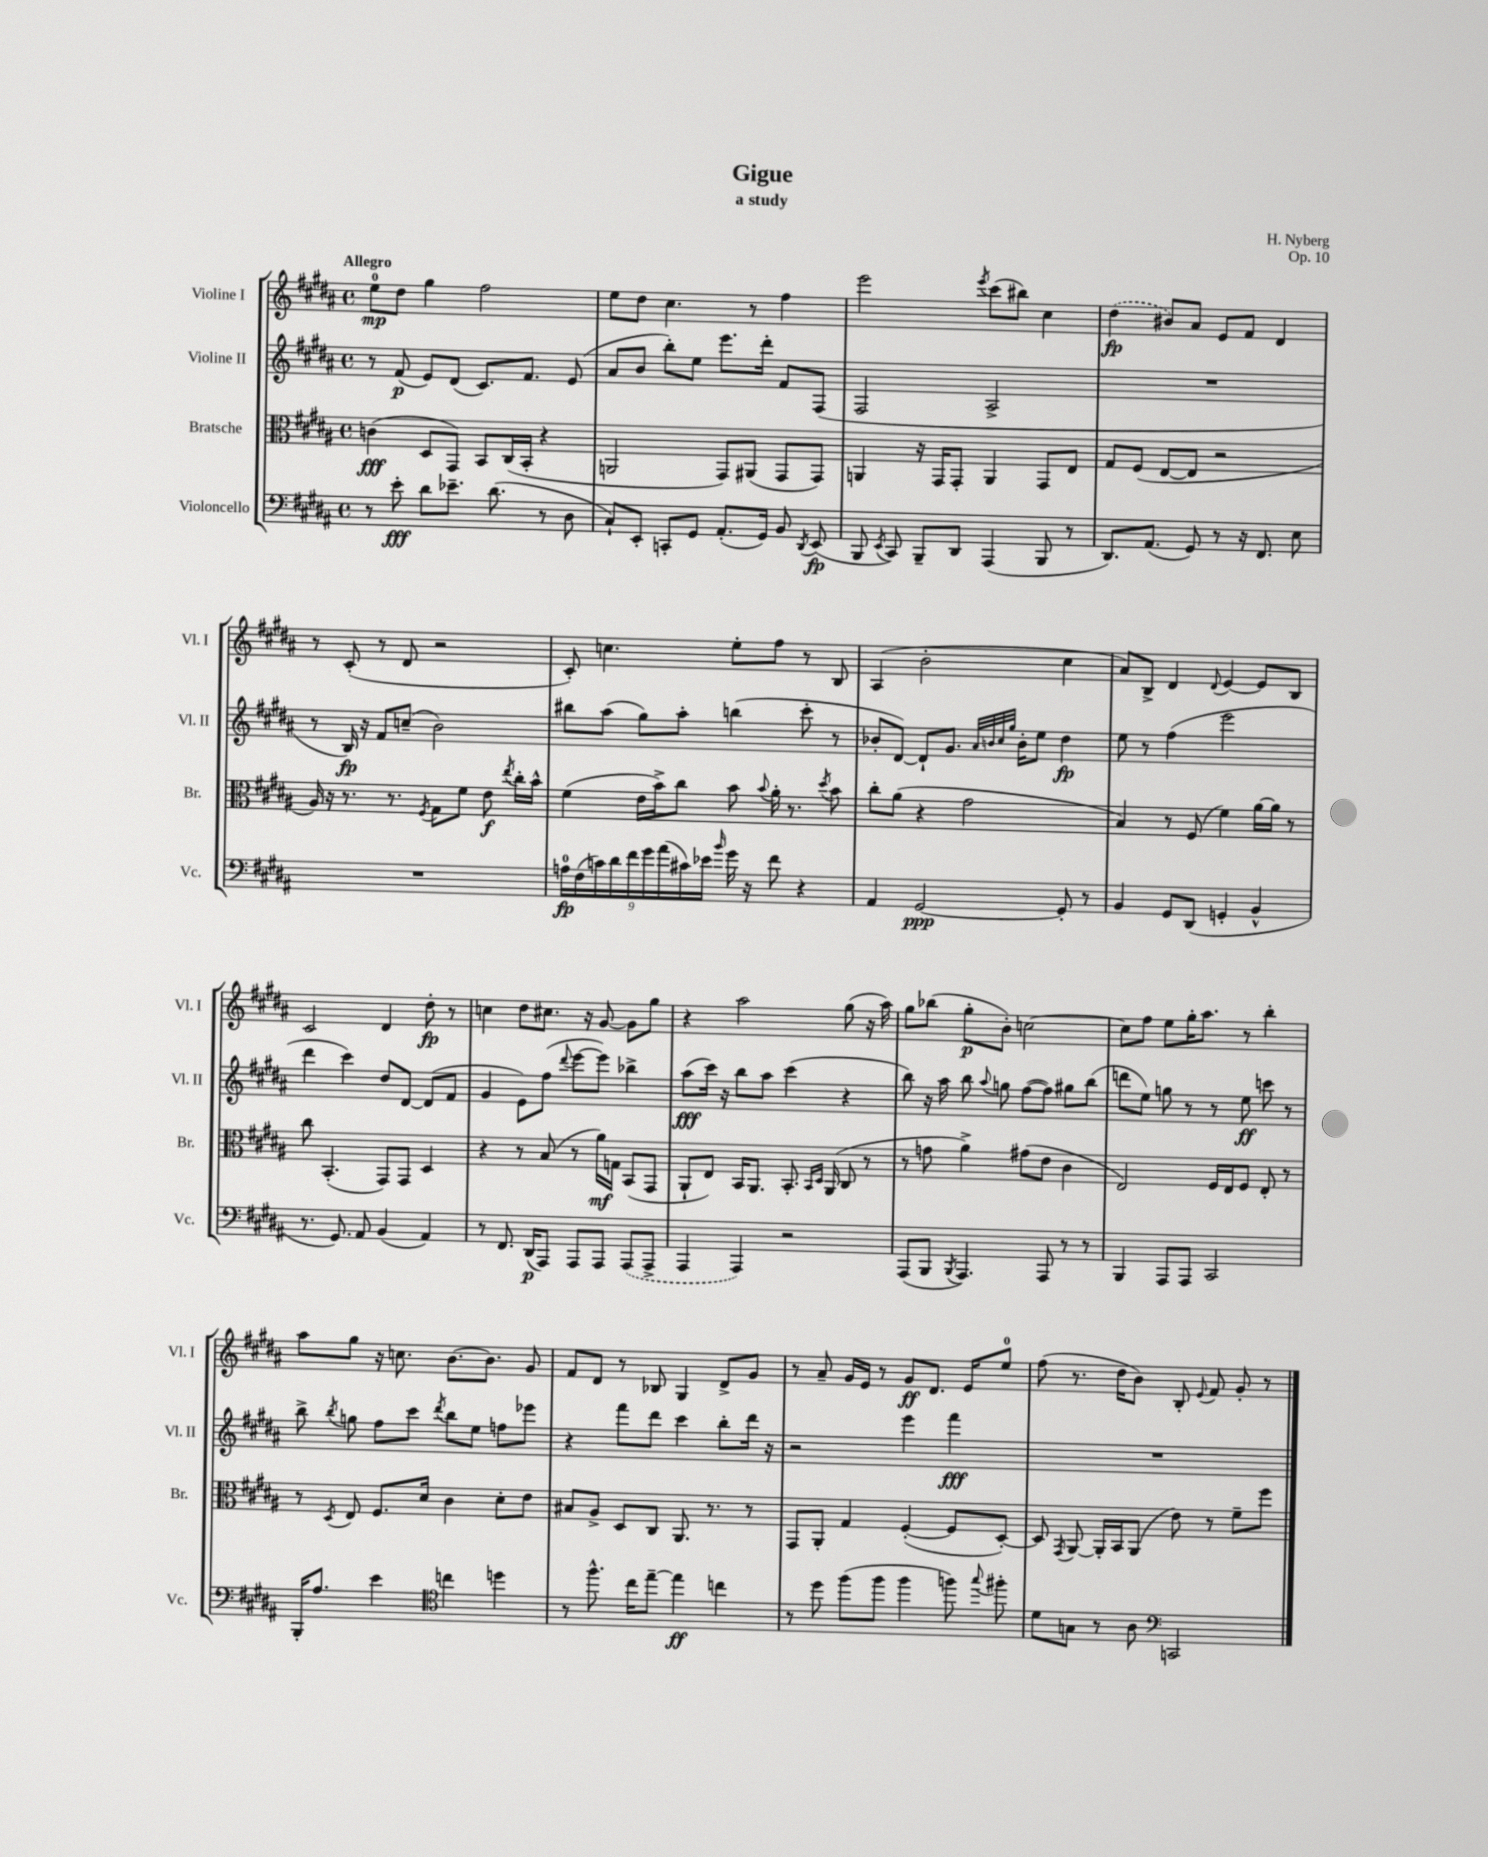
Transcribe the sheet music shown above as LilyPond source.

\header { title = "Gigue" composer = "H. Nyberg" subtitle = "a study" opus = "Op. 10" }
<<
\new StaffGroup <<
\new Staff = "s0" \with { instrumentName = "Violine I" shortInstrumentName = "Vl. I" } {
    \clef treble \key b \major \defaultTimeSignature \time 4/4 \tempo "Allegro"
    \autoBeamOff e''8[-0\mp dis''8] gis''4 fis''2 |
    e''8[ dis''8] cis''4. r8 fis''4 |
    e'''2 \acciaccatura { e'''8 } cis'''8[( bis''8]) cis''4 |
    \once \slurDashed dis''4\fp( bis'8[) ais'8] e'8[ fis'8] dis'4 |
    r8 cis'8-.( r8 dis'8 r2 |
    cis'8-.) c''4. e''8[-. fis''8] r8 b8 |
    ais4( b'2-. cis''4 |
    ais'8[) b8]-> dis'4 \appoggiatura { dis'8 } e'4~ e'8[ b8] |
    cis'2 dis'4 dis''8-.\fp r8 |
    c''4 dis''8[ cis''8.] r16 gis'8~ gis'8[ gis''8] |
    r4 ais''2 gis''8( r16 ais''16) |
    gis''8[ bes''8]( gis''8[-.\p b'8]-.) c''2~ |
    c''8[ fis''8] e''8[ gis''16-. ais''8.] r8 b''4-. |
    ais''8[ gis''8] r16 c''8. b'8.[~ b'8.] gis'8 |
    fis'8[ dis'8] r8 bes8 gis4 dis'8[-> gis'8] |
    r8 ais'8-- gis'16[ e'16] r8 gis'8[\ff dis'8.] e'16[ e''8]-0 |
    fis''8( r8. dis''16[ b'8]) b8-. \appoggiatura { e'8 } fis'8 gis'8-. r8 \bar "|." |
}
\new Staff = "s1" \with { instrumentName = "Violine II" shortInstrumentName = "Vl. II" } {
    \clef treble \key b \major \defaultTimeSignature \time 4/4
    \autoBeamOff r8 fis'8\p( e'8[) dis'8]( cis'8.[) fis'8.] e'8( |
    ais'8[ b'8] b''8[-.) e''8] e'''8.[ dis'''16]-. fis'8[ fis8]( |
    fis2 ais2-> |
    R1 |
    r8 b16\fp) r16 fis'8[ c''8]--( b'2) |
    bis''8[ ais''8]( gis''8[) ais''8]-. b''4( cis'''8-. r8 |
    bes'8[-. dis'8]~) dis'8[-! gis'8.] \grace { ais'32[ b'32 cis''32 gis''32] } b'16[-. e''8] dis''4\fp |
    e''8 r8 fis''4( e'''2 |
    dis'''4 cis'''4) dis''8[ dis'8]~ dis'8[( fis'8] |
    gis'4 e'8[) fis''8]( \appoggiatura { dis'''8 } e'''8[~ e'''8]) bes''4-> |
    ais''8[\fff( cis'''16]) r16 b''8[ ais''8] cis'''4( r4 |
    b''8) r16 ais''16 b''8 \appoggiatura { ais''8 } g''8 fis''8[~( fis''8]) gis''8[ b''8]( |
    d'''8[ e''8]) g''8 r8 r8 e''8\ff c'''8 r8 |
    b''8-> \acciaccatura { b''8 } g''8 fis''8[ cis'''8] \acciaccatura { dis'''8 } b''8[ e''8] f''8[ ees'''8] |
    r4 fis'''8[ dis'''8] cis'''4 b''8[-. dis'''16] r16 |
    r2 e'''4 fis'''4\fff |
    R1 \bar "|." |
}
\new Staff = "s2" \with { instrumentName = "Bratsche" shortInstrumentName = "Br." } {
    \clef alto \key b \major \defaultTimeSignature \time 4/4
    \autoBeamOff c'4\fff( dis8[ gis,8]) b,8[ cis16( b,16]-. r4 |
    a,2 gis,8[) ais,8]( gis,8[ gis,8]) |
    a,4 r16 gis,16[ gis,8]-. a,4 gis,8[ e8] |
    gis8[ fis8]( e8[~ e8] r2 |
    ais16) r16 r8. r8. \acciaccatura { fis8 } gis8[ fis'8] e'8\f \acciaccatura { e''8 } cis''16[-. b'16]-^ |
    fis'4( e'16[ b'16->) cis''8] b'8 \appoggiatura { b'8 } ais'16-. r8. \acciaccatura { dis''8 } b'8 |
    cis''8[-. ais'8]( r4 gis'2 |
    b4) r8 fis8( fis'4) ais'16[~ ais'16] r8 |
    cis''8 b,4.-.( gis,8[) gis,8] dis4 |
    r4 r8 b8( r8 ais'16[\mf) g16] b,8[( gis,8] |
    ais,8[-! e8]) b,16[ ais,8.] b,8.-. \grace { b,16[ dis16] } ais,16( cis8 r8 |
    r8 g'8 ais'4->) gis'8[( e'8] cis'4 |
    e2) fis16[ e16 fis8] e8-. r8 |
    r8 \acciaccatura { dis8 } e8 fis8.[ dis'16] cis'4 dis'8[-. e'8] |
    bis8[ ais8]-> dis8[ cis8] ais,8. r8. r8 |
    gis,8[ ais,8]-. gis4 fis4~-.( fis8[ dis8]~-.) |
    dis8 \acciaccatura { gis,8 } ais,8~ ais,16[-. b,16 ais,8]( e'8) r8 fis'8[-- fis''8] \bar "|." |
}
\new Staff = "s3" \with { instrumentName = "Violoncello" shortInstrumentName = "Vc." } {
    \clef bass \key b \major \defaultTimeSignature \time 4/4
    \autoBeamOff r8 e'8-.\fff dis'8[ ees'8.]-- dis'8.( r8 dis8 |
    cis8[-!) e,8]-. c,8[-. gis,8] ais,8.[-.( gis,16]) b,8 \acciaccatura { dis,8 } e,8\fp( |
    b,,8 \acciaccatura { e,8 } cis,8) b,,8[-- dis,8] ais,,4( b,,8 r8 |
    dis,8.[) ais,8.]( gis,8) r8 r16 fis,8. e8 |
    R1 |
    \tuplet 9/8 { a16[-0\fp fis16( c'16) dis'16 fis'16 gis'16 ais'16( cis'16) ees'16] } \grace { b'16 } gis'16 r16 fis'8 r4 |
    ais,4 gis,2~\ppp gis,8-. r8 |
    b,4 gis,8[ dis,8]( g,4-. b,4-^ |
    r8. gis,8.) ais,8 b,4( ais,4) |
    r8 fis,8. dis,16[\p( ais,,8]) ais,,8[ ais,,8] \once \slurDashed ais,,8[( ais,,8]-> |
    ais,,4 ais,,4) r2 |
    ais,,8[( b,,8] \acciaccatura { b,,8 } ais,,4.) ais,,8 r8 r8 |
    b,,4 ais,,8[ ais,,8] cis,2 |
    b,,16[-. ais8.] e'4 \clef tenor c''4 d''4 |
    r8 fis''8.-^ cis''16[ e''8]~-- e''4\ff c''4 |
    r8 dis''8 fis''8[( fis''8] fis''4 f''8) \appoggiatura { gis''8 } fis''8-. |
    dis'8[ g8] r8 ais8 \clef bass c,2 \bar "|." |
}
>>
>>
\layout { \context { \Score \remove "Bar_number_engraver" } }
